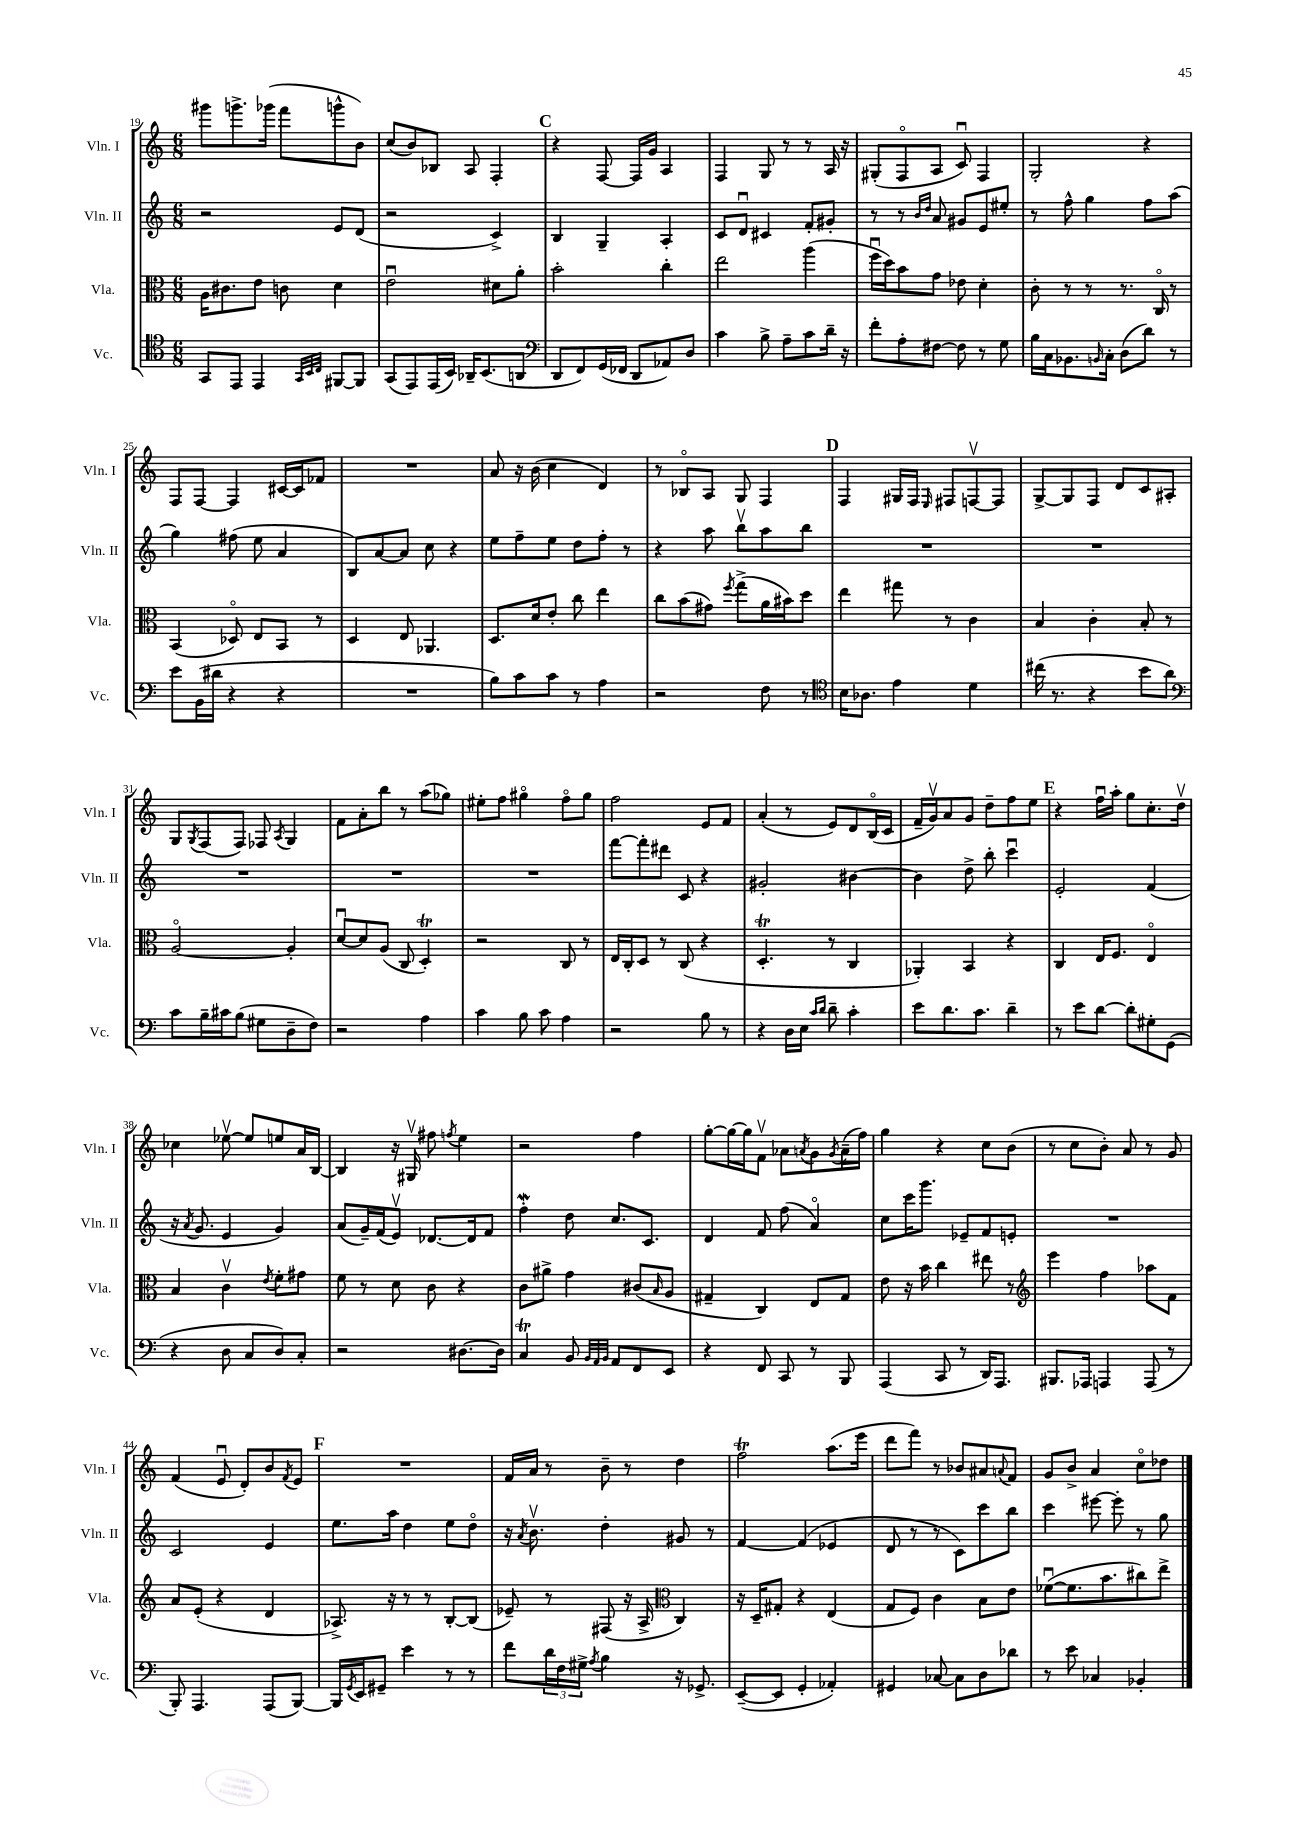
<<
\new StaffGroup <<
\new Staff = "s0" \with { instrumentName = "Vln. I" shortInstrumentName = "Vln. I" } {
    \clef treble \key c \major \numericTimeSignature \time 6/8
    gis'''8 g'''8.-> ges'''16( f'''8 g'''8-^ b'8) |
    c''8( b'8) bes8 a8 f4-. |
    \mark \markup { \bold "C" } r4 f8~ f16 g'16 a4 |
    f4 g8 r8 r8 a16 r16 |
    gis8-.( f8\flageolet a8 c'8\downbow) f4 |
    g2-. r4 |
    f8 f8~ f4 cis'16~ cis'16 fes'8 |
    R2. |
    a'8 r16 b'16( c''4 d'4) |
    r8 bes8\flageolet a8 g8 f4 |
    \mark \markup { \bold "D" } f4 gis16 f16 \grace { e16 } fis8 f8~\upbow f8 |
    g8~-> g8 f8 d'8 c'8 ais8-. |
    g8 \acciaccatura { g8 } f8( f8) fes8 \acciaccatura { a8 } g4 |
    f'8 a'8-. b''8 r8 a''8( ges''8) |
    eis''8-. f''8 gis''4\flageolet f''8\flageolet gis''8 |
    f''2 e'8 f'8 |
    a'4-.( r8 e'8) d'8 b16\flageolet( c'16 |
    f'16-- g'16\upbow) a'8 g'8 d''8-- f''8 e''8 |
    \mark \markup { \bold "E" } r4 f''16\downbow a''16-. g''8 c''8.-. d''16\upbow |
    ces''4 ees''8~\upbow ees''8 e''8 a'16 b16~ |
    b4 r16 gis16\upbow fis''8 \acciaccatura { f''8 } e''4 |
    r2 f''4 |
    g''8~-. g''16~ g''16 f'8\upbow aes'8 \acciaccatura { a'8 } g'8 \acciaccatura { g'8 } a'16--( f''16) |
    g''4 r4 c''8 b'8( |
    r8 c''8 b'8-.) a'8 r8 g'8 |
    f'4( e'8\downbow d'8-.) b'8 \acciaccatura { f'8 } e'8 |
    \mark \markup { \bold "F" } R2. |
    f'16 a'16 r8 b'8-- r8 d''4 |
    f''2\trill a''8.( e'''16 |
    d'''8 f'''8) r8 bes'8 ais'8 \appoggiatura { a'8 } f'8 |
    g'8 b'8-> a'4 c''8\flageolet des''8 \bar "|." |
}
\new Staff = "s1" \with { instrumentName = "Vln. II" shortInstrumentName = "Vln. II" } {
    \clef treble \key c \major \numericTimeSignature \time 6/8
    r2 e'8 d'8( |
    r2 c'4->) |
    \mark \markup { \bold "C" } b4 g4-- a4-. |
    c'8 d'8\downbow cis'4 f'8-. gis'8-. |
    r8 r8 \grace { b'16 d''16 } a'8 gis'8 e'8 eis''8-. |
    r8 f''8-^ g''4 f''8 a''8( |
    g''4) fis''8( e''8 a'4 |
    b8) a'8~ a'8 c''8 r4 |
    e''8 f''8-- e''8 d''8 f''8-. r8 |
    r4 a''8 b''8\upbow a''8 b''8 |
    \mark \markup { \bold "D" } R2. |
    R2. |
    R2. |
    R2. |
    R2. |
    f'''8~ f'''8-. dis'''8 c'8 r4 |
    gis'2-. bis'4~ |
    bis'4 d''8-> b''8-. c'''4\downbow |
    \mark \markup { \bold "E" } e'2-. f'4( |
    r16 \acciaccatura { a'8 } g'8. e'4 g'4) |
    a'8( g'16--) f'16( e'8\upbow) des'8.~ des'16 f'8 |
    f''4-.\mordent d''8 c''8. c'8. |
    d'4 f'8 f''8( a'4\flageolet) |
    c''8 c'''16 g'''8. ees'8-- f'8 e'8-. |
    R2. |
    c'2 e'4 |
    \mark \markup { \bold "F" } e''8. a''16 d''4 e''8 d''8\flageolet |
    r16 \acciaccatura { a'8 } b'8.\upbow d''4-. gis'8 r8 |
    f'4~ f'4( ees'4 |
    d'8 r8 r8 c'8) c'''8 b''8 |
    c'''4 eis'''8~ eis'''8-. r8 g''8 \bar "|." |
}
\new Staff = "s2" \with { instrumentName = "Vla." shortInstrumentName = "Vla." } {
    \clef alto \key c \major \numericTimeSignature \time 6/8
    a16 cis'8. e'8 c'8 d'4 |
    e'2\downbow dis'8 a'8-. |
    \mark \markup { \bold "C" } b'2-. c''4-. |
    e''2 a''4( |
    f''16\downbow d''16) b'8 g'8 ees'8 d'4-. |
    c'8-. r8 r8 r8. c16\flageolet r8 |
    b,4( des8\flageolet) e8 b,8 r8 |
    d4 e8 aes,4. |
    d8. d'16 e'8-. c''8 e''4 |
    c''8 b'8( gis'8) \acciaccatura { f''8 } g''8->( a'16 bis'16) d''8 |
    \mark \markup { \bold "D" } e''4 gis''8 r8 c'4 |
    b4 c'4-. b8-. r8 |
    a2~\flageolet a4-. |
    d'8~\downbow d'8 a8( c8 d4-.\trill) |
    r2 c8 r8 |
    e16 c16-. d8 r8 c8( r4 |
    d4.-.\trill r8 c4 |
    aes,4-.) b,4 r4 |
    \mark \markup { \bold "E" } c4 e16 f8. e4\flageolet |
    b4 c'4\upbow \acciaccatura { e'8 } f'8-. gis'8 |
    f'8 r8 d'8 c'8 r4 |
    c'8 ais'8-> g'4 cis'8( \grace { b16 } a8 |
    gis4-- c4) e8 gis8 |
    e'8 r16 b'16 c''4 eis''8 r8 |
    \clef treble e'''4 f''4 aes''8 f'8 |
    a'8 e'8-.( r4 d'4 |
    \mark \markup { \bold "F" } aes8.->) r16 r8 r8 b8~-. b8( |
    ees'8--) r8 fis8( r16 a16-> \clef alto c4) |
    r16 d16-- gis8-. r4 e4( |
    g8 f8) c'4 b8 e'8 |
    fes'8~\downbow( fes'8. b'8. cis''8) e''8-> \bar "|." |
}
\new Staff = "s3" \with { instrumentName = "Vc." shortInstrumentName = "Vc." } {
    \clef tenor \key c \major \numericTimeSignature \time 6/8
    g,8 e,8 e,4 \grace { g,32 b,32 c32 } fis,8~ fis,8 |
    g,8( e,8) e,16( b,16) aes,16-- b,8.( a,8 |
    \mark \markup { \bold "C" } \clef bass d,8 f,8) g,16( fes,16 d,8 aes,8) d8 |
    c'4 b8-> a8-- c'8 d'16-- r16 |
    f'8-. a8-. fis8~ fis8 r8 g8 |
    b16 c16 bes,8. \grace { b,16 } c16-. d8( d'8) r8 |
    e'8 b,16( dis'16 r4 r4 |
    R2. |
    b8) c'8 c'8 r8 a4 |
    r2 f8 r8 |
    \mark \markup { \bold "D" } \clef tenor b16 aes8. e'4 d'4 |
    cis''16( r8. r4 b'8 a'8) |
    \clef bass c'8 b16-- cis'16 b8( gis8 d8-- f8) |
    r2 a4 |
    c'4 b8 c'8 a4 |
    r2 b8 r8 |
    r4 d16 e16 \grace { c'16 d'16 } d'8-- c'4-. |
    e'8 d'8. c'8. d'4-- |
    \mark \markup { \bold "E" } r8 e'8 d'8~ d'8-. gis8-. g,8( |
    r4 d8 c8 d8) c8-. |
    r2 dis8.~ dis16 |
    c4\trill b,8 \grace { b,32 a,32 b,32 } a,8 f,8 e,8 |
    r4 f,8 c,8 r8 b,,8 |
    a,,4( c,8 r8 d,16) a,,8. |
    bis,,8. aes,,16 a,,4 a,,8( r8 |
    b,,8-.) a,,4. a,,8( b,,8~) |
    \mark \markup { \bold "F" } b,,16 \acciaccatura { g,8 } e,16 gis,8-- e'4 r8 r8 |
    f'8 \tuplet 3/2 { d'16 f16 gis16-> } \acciaccatura { a8 } b4 r16 ges,8.-> |
    e,8~--( e,8 g,4-. aes,4-.) |
    gis,4 ces8~ ces8 d8 des'8 |
    r8 e'8 ces4 bes,4-. \bar "|." |
}
>>
>>
\layout { \context { \Score currentBarNumber = #19 } }
